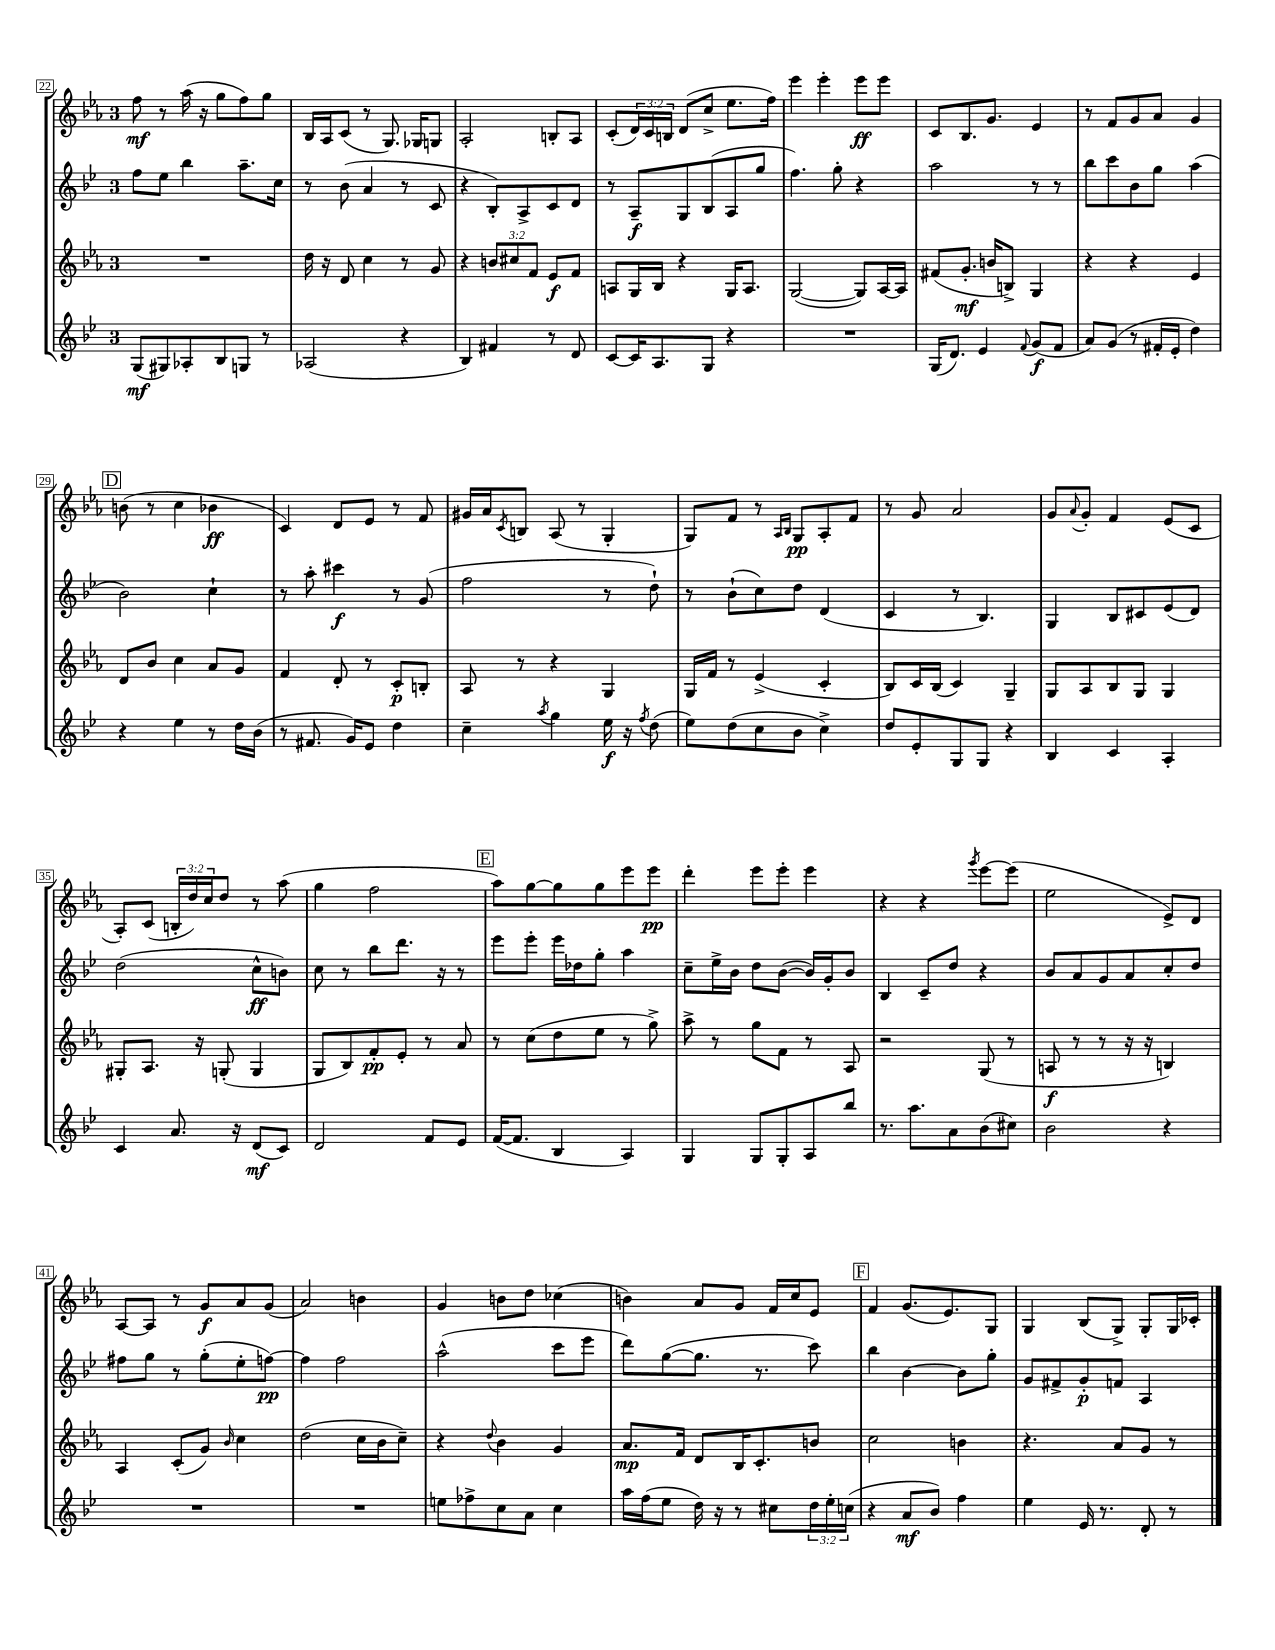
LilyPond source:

<<
\new StaffGroup <<
\new Staff = "s0" {
    \clef treble \key ees \major \once \override Staff.TimeSignature.style = #'single-digit \time 3/4 \override Staff.TupletNumber.text = #tuplet-number::calc-fraction-text
    f''8\mf r8 aes''16( r16 g''8 f''8) g''8 |
    bes16 aes16 c'8( r8 g8.) ges16 g8 |
    aes2-. b8-. aes8 |
    c'8-.( \tuplet 3/2 { d'16) c'16 b16 } d'8( c''8-> ees''8. f''16) |
    ees'''4 ees'''4-. ees'''8\ff ees'''8 |
    c'8 bes8. g'8. ees'4 |
    r8 f'8 g'8 aes'8 g'4 |
    \mark \markup { \box "D" } b'8( r8 c''4 bes'4\ff |
    c'4) d'8 ees'8 r8 f'8 |
    gis'16 aes'16 \acciaccatura { c'8 } b8 aes8( r8 g4-. |
    g8) f'8 r8 \grace { aes16 bes16 } g8\pp aes8-. f'8 |
    r8 g'8 aes'2 |
    g'8 \appoggiatura { aes'8 } g'8-. f'4 ees'8( c'8 |
    aes8-.) c'8( \tuplet 3/2 { b16-. d''16) c''16 } d''8 r8 aes''8( |
    g''4 f''2 |
    \mark \markup { \box "E" } aes''8) g''8~ g''8 g''8 ees'''8 ees'''8\pp |
    d'''4-. ees'''8 ees'''8-. ees'''4 |
    r4 r4 \acciaccatura { g'''8 } ees'''8~ ees'''8( |
    ees''2 ees'8->) d'8 |
    aes8~ aes8 r8 g'8\f aes'8 g'8( |
    aes'2) b'4 |
    g'4 b'8 d''8 ces''4( |
    b'4) aes'8 g'8 f'16 c''16 ees'8 |
    \mark \markup { \box "F" } f'4 g'8.( ees'8.) g8 |
    g4 bes8( g8->) g8-. g16 ces'16-. \bar "|." |
}
\new Staff = "s1" {
    \clef treble \key bes \major \once \override Staff.TimeSignature.style = #'single-digit \time 3/4
    f''8 ees''8 bes''4 a''8.-- c''16 |
    r8 bes'8( a'4 r8 c'8 |
    r4 bes8-.) a8-> c'8 d'8 |
    r8 a8--\f g8 bes8( a8 g''8 |
    f''4.) g''8-. r4 |
    a''2 r8 r8 |
    bes''8 c'''8 bes'8 g''8 a''4( |
    \mark \markup { \box "D" } bes'2) c''4-! |
    r8 a''8-. cis'''4\f r8 g'8( |
    f''2 r8 d''8-!) |
    r8 bes'8-!( c''8) d''8 d'4( |
    c'4 r8 bes4.) |
    g4 bes8 cis'8 ees'8( d'8) |
    d''2( c''8-^\ff b'8) |
    c''8 r8 bes''8 d'''8. r16 r8 |
    \mark \markup { \box "E" } ees'''8 ees'''8-. ees'''16 des''16 g''8-. a''4 |
    c''8-- ees''16-> bes'16 d''8 bes'8~( bes'16) g'16-. bes'8 |
    bes4 c'8-- d''8 r4 |
    bes'8 a'8 g'8 a'8 c''8-. d''8 |
    fis''8 g''8 r8 g''8-.( ees''8-. f''8~\pp) |
    f''4 f''2 |
    a''2-^( c'''8 ees'''8 |
    d'''8) g''8~( g''8. r8. c'''8) |
    \mark \markup { \box "F" } bes''4 bes'4~ bes'8 g''8-. |
    g'8 fis'8-> g'8-.\p f'8 a4 \bar "|." |
}
\new Staff = "s2" {
    \clef treble \key ees \major \once \override Staff.TimeSignature.style = #'single-digit \time 3/4 \override Staff.TupletNumber.text = #tuplet-number::calc-fraction-text
    R2. |
    d''16 r16 d'8 c''4 r8 g'8 |
    r4 \tuplet 3/2 { b'8 cis''8 f'8 } ees'8\f f'8 |
    a8 g16 bes16 r4 g16 a8. |
    g2~( g8) aes16~ aes16 |
    fis'8( g'8.-.\mf b'16 b8->) g4 |
    r4 r4 ees'4 |
    \mark \markup { \box "D" } d'8 bes'8 c''4 aes'8 g'8 |
    f'4 d'8-. r8 c'8-.\p b8-. |
    aes8 r8 r4 g4 |
    g16 f'16 r8 ees'4->( c'4-. |
    bes8) c'16 bes16( c'4) g4-- |
    g8 aes8 bes8 g8 g4 |
    gis8-. aes8. r16 g8-.( g4 |
    g8 bes8) f'8-.\pp ees'8-. r8 aes'8 |
    \mark \markup { \box "E" } r8 c''8( d''8 ees''8 r8 g''8->) |
    aes''8-> r8 g''8 f'8 r8 aes8 |
    r2 g8( r8 |
    a8\f r8 r8 r16 r16 b4) |
    aes4 c'8-.( g'8) \grace { bes'16 } c''4 |
    d''2( c''16 bes'16 c''8--) |
    r4 \appoggiatura { d''8 } bes'4 g'4 |
    aes'8.\mp f'16 d'8 bes16 c'8.-. b'8 |
    \mark \markup { \box "F" } c''2 b'4 |
    r4. aes'8 g'8 r8 \bar "|." |
}
\new Staff = "s3" {
    \clef treble \key bes \major \once \override Staff.TimeSignature.style = #'single-digit \time 3/4 \override Staff.TupletNumber.text = #tuplet-number::calc-fraction-text
    g8\mf( gis8) aes8-. bes8 g8 r8 |
    aes2( r4 |
    bes4) fis'4 r8 d'8 |
    c'8~ c'16 a8. g8 r4 |
    R2. |
    g16( d'8.) ees'4 \appoggiatura { f'8 } g'8\f( f'8 |
    a'8) g'8( r8 fis'16-. ees'16-. d''4) |
    \mark \markup { \box "D" } r4 ees''4 r8 d''16 bes'16( |
    r8 fis'8. g'16) ees'8 d''4 |
    c''4-- \acciaccatura { a''8 } g''4 ees''16\f r16 \acciaccatura { f''8 } d''8( |
    ees''8) d''8( c''8 bes'8 c''4->) |
    d''8 ees'8-. g8 g8 r4 |
    bes4 c'4 a4-. |
    c'4 a'8. r16 d'8\mf( c'8) |
    d'2 f'8 ees'8 |
    \mark \markup { \box "E" } f'16~( f'8. bes4 a4) |
    g4 g8 g8-. a8 bes''8 |
    r8. a''8. a'8 bes'8( cis''8) |
    bes'2 r4 |
    R2. |
    R2. |
    e''8 fes''8-> c''8 a'8 c''4 |
    a''16 f''16( ees''8 d''16) r16 r8 cis''8 \tuplet 3/2 { d''16 ees''16-. c''16( } |
    \mark \markup { \box "F" } r4 a'8\mf bes'8) f''4 |
    ees''4 ees'16 r8. d'8-. r8 \bar "|." |
}
>>
>>
\layout { \context { \Score currentBarNumber = #22 \override BarNumber.stencil = #(make-stencil-boxer 0.1 0.3 ly:text-interface::print) } }
